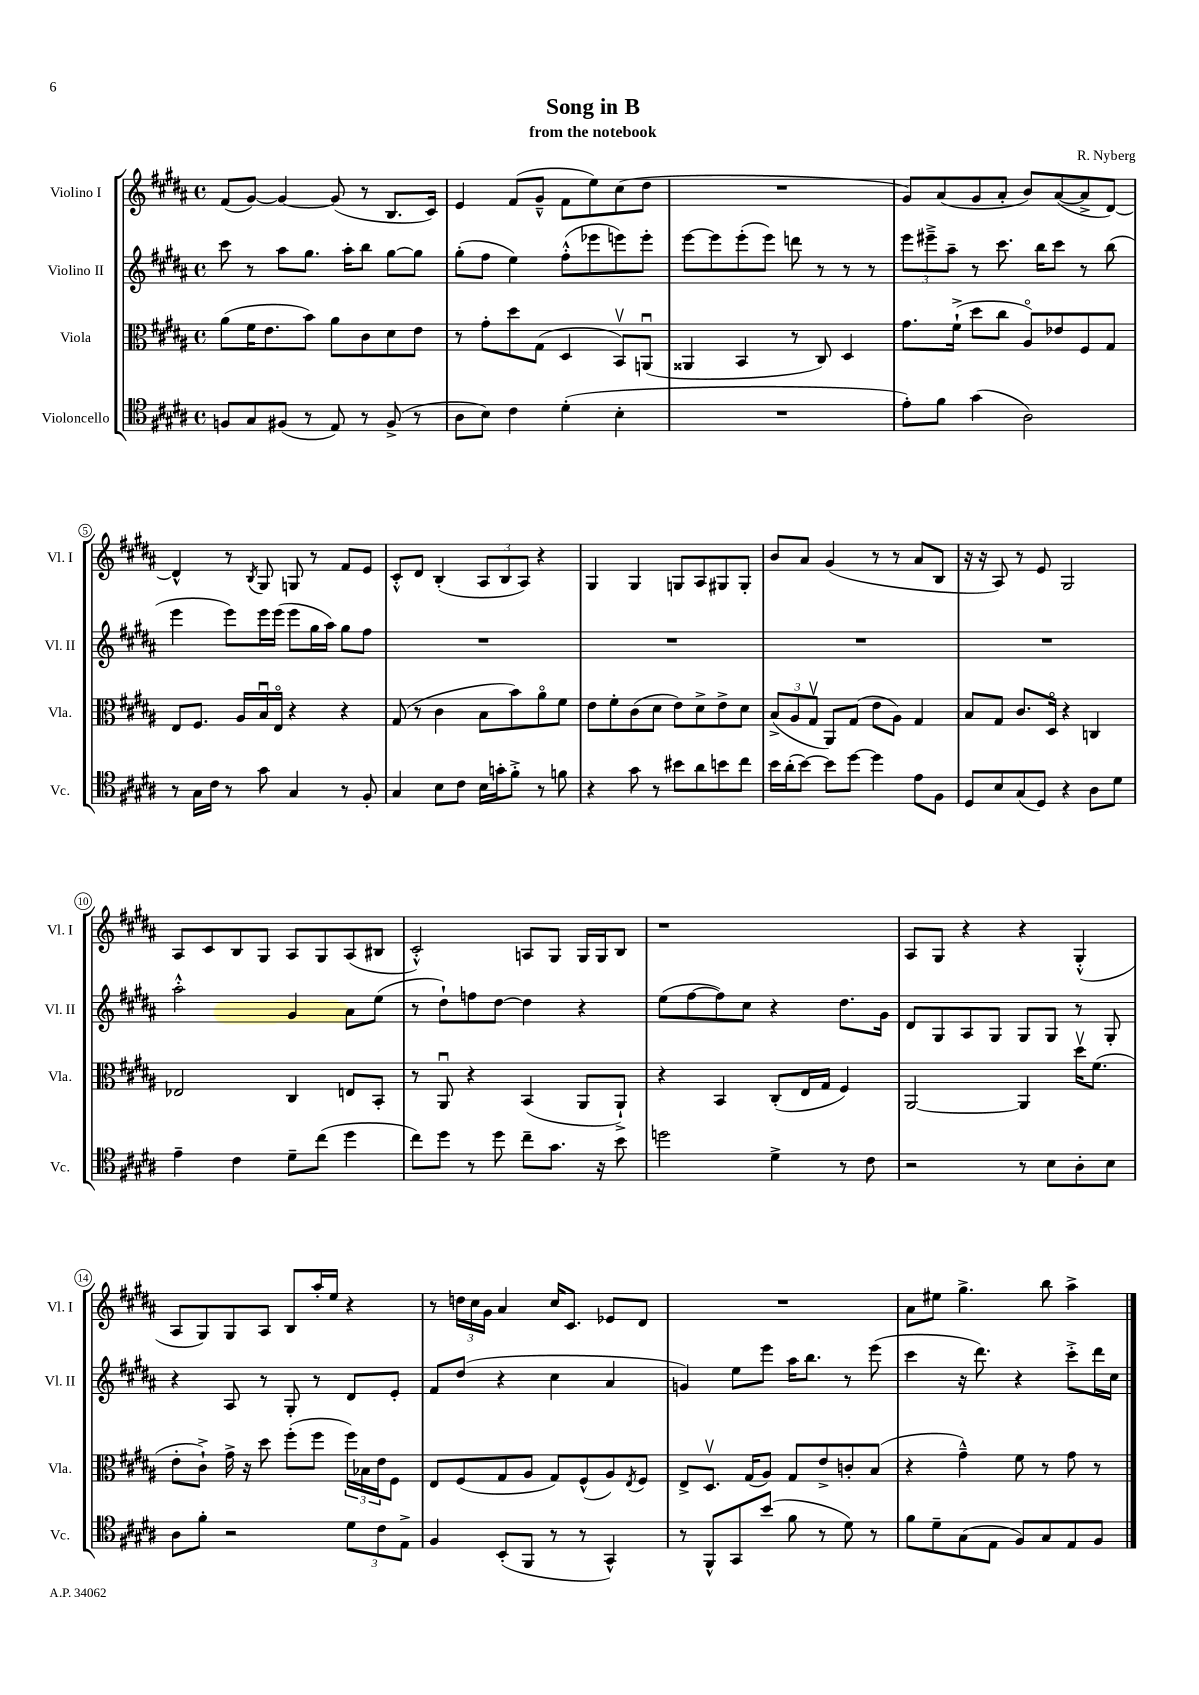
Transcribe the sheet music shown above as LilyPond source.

\header { title = "Song in B" composer = "R. Nyberg" subtitle = "from the notebook" }
<<
\new StaffGroup <<
\new Staff = "s0" \with { instrumentName = "Violino I" shortInstrumentName = "Vl. I" } {
    \clef treble \key b \major \defaultTimeSignature \time 4/4
    fis'8( gis'8~) gis'4~ gis'8( r8 b8. cis'16) |
    e'4 fis'8( gis'8---^ fis'8 e''8) cis''8( dis''8 |
    R1 |
    gis'8) ais'8( gis'8 ais'8-. b'8) ais'8~( ais'8-> dis'8~) |
    dis'4-^ r8 \acciaccatura { b8 } gis8 g8 r8 fis'8 e'8 |
    cis'8-.-^ dis'8 b4-.( \tuplet 3/2 { ais8 b8 ais8) } r4 |
    gis4 gis4 g8 ais8 gis8 gis8-. |
    b'8 ais'8 gis'4( r8 r8 ais'8 b8 |
    r16 r16 ais8) r8 e'8 gis2 |
    ais8 cis'8 b8 gis8 ais8 gis8 ais8( bis8 |
    cis'2-.-^) a8 gis8 gis16 gis16 b8 |
    r1 |
    ais8 gis8 r4 r4 gis4-.-^( |
    ais8 gis8) gis8 ais8 b8 ais''16-. e''16 r4 |
    r8 \tuplet 3/2 { d''16 cis''16 gis'16 } ais'4 cis''16 cis'8. ees'8 dis'8 |
    R1 |
    ais'8 eis''8 gis''4.-> b''8 ais''4-> \bar "|." |
}
\new Staff = "s1" \with { instrumentName = "Violino II" shortInstrumentName = "Vl. II" } {
    \clef treble \key b \major \defaultTimeSignature \time 4/4
    cis'''8 r8 ais''8 gis''8. ais''16-. b''8 gis''8~ gis''8 |
    gis''8-.( fis''8 e''4) fis''8-.-^( ees'''8 e'''8) e'''8-. |
    e'''8~ e'''8 e'''8-.( e'''8) d'''8 r8 r8 r8 |
    \tuplet 3/2 { e'''8 eis'''8---> ais''8-- } r8 cis'''8. b''16 cis'''8 r8 b''8( |
    e'''4 e'''8) e'''16 e'''16( e'''8 gis''16 ais''16) gis''8 fis''8 |
    R1 |
    R1 |
    R1 |
    R1 |
    ais''2-.-^ gis'4 ais'8 e''8( |
    r8 dis''8-!) f''8 dis''8~ dis''4 r4 |
    e''8( fis''8~ fis''8) cis''8 r4 dis''8. gis'16 |
    dis'8 gis8 ais8 gis8 gis8 gis8 r8 gis8-. |
    r4 ais8 r8 gis8-. r8 dis'8 e'8-. |
    fis'8 dis''8( r4 cis''4 ais'4 |
    g'4) e''8 e'''8 ais''16 b''8. r8 e'''8( |
    cis'''4 r16 dis'''8.) r4 cis'''8-.-> dis'''16 cis''16 \bar "|." |
}
\new Staff = "s2" \with { instrumentName = "Viola" shortInstrumentName = "Vla." } {
    \clef alto \key b \major \defaultTimeSignature \time 4/4
    ais'8( fis'16 e'8. b'8) ais'8 cis'8 dis'8 e'8 |
    r8 gis'8-. dis''8 gis8( dis4 b,8\upbow) a,8\downbow( |
    aisis,4 b,4 r8 cis8) dis4 |
    gis'8. fis'16-!->( dis''8 cis''8 ais8\flageolet) ees'8 fis8 gis8 |
    e8 fis8. ais16 b16\downbow e16\flageolet r4 r4 |
    gis8( r8 cis'4 b8 b'8) ais'8\flageolet fis'8 |
    e'8 fis'8-. cis'8( dis'8 e'8) dis'8-> e'8-> dis'8 |
    \tuplet 3/2 { b8->( ais8 gis8\upbow } ais,8) gis8( e'8 ais8) gis4 |
    b8 gis8 cis'8. dis16\flageolet r4 c4 |
    ees2 cis4 e8 b,8-. |
    r8 ais,8\downbow r4 b,4( ais,8 ais,8-!->) |
    r4 b,4 cis8-.( e16 gis16 fis4) |
    ais,2~ ais,4 dis''16\upbow fis'8.( |
    e'8-. cis'8-!->) gis'16-> r16 dis''8 fis''8-.( fis''8 \tuplet 3/2 { fis''16) bes16 e'16 } fis8 |
    e8 fis8( gis8 ais8 gis8) fis8-^( ais8) \acciaccatura { e8 } fis8 |
    e8-> dis8.\upbow gis16( ais8) gis8 e'8-> c'8-. b8( |
    r4 gis'4---^) fis'8 r8 gis'8 r8 \bar "|." |
}
\new Staff = "s3" \with { instrumentName = "Violoncello" shortInstrumentName = "Vc." } {
    \clef tenor \key b \major \defaultTimeSignature \time 4/4
    f8 gis8 fis8( r8 e8) r8 fis8->( r8 |
    ais8 b8) cis'4 dis'4-.( b4-. |
    R1 |
    e'8-.) fis'8 gis'4( ais2) |
    r8 gis16 cis'16 r8 gis'8 gis4 r8 fis8-. |
    gis4 b8 cis'8 b16 g'16-. fis'8-.-> r8 f'8 |
    r4 gis'8 r8 bis'8 ais'8 b'8 cis''8 |
    b'16 ais'16-.( b'8~) b'8 dis''8~ dis''4 e'8 fis8 |
    dis8 b8 gis8( dis8) r4 ais8 dis'8 |
    e'4-- cis'4 dis'8-- cis''8( dis''4 |
    cis''8) dis''8 r8 dis''8 cis''8-- gis'8. r16 b'8 |
    d''2 dis'4-> r8 cis'8 |
    r2 r8 b8 ais8-. b8 |
    ais8 fis'8-. r2 \tuplet 3/2 { dis'8 cis'8 e8-> } |
    fis4 b,8-.( fis,8 r8 r8 gis,4-^) |
    r8 fis,8-^ gis,8 b'8( fis'8 r8 dis'8) r8 |
    fis'8 dis'8-- gis8( e8 fis8) gis8 e8 fis8 \bar "|." |
}
>>
>>
\layout { \context { \Score \override BarNumber.stencil = #(make-stencil-circler 0.1 0.3 ly:text-interface::print) } }
